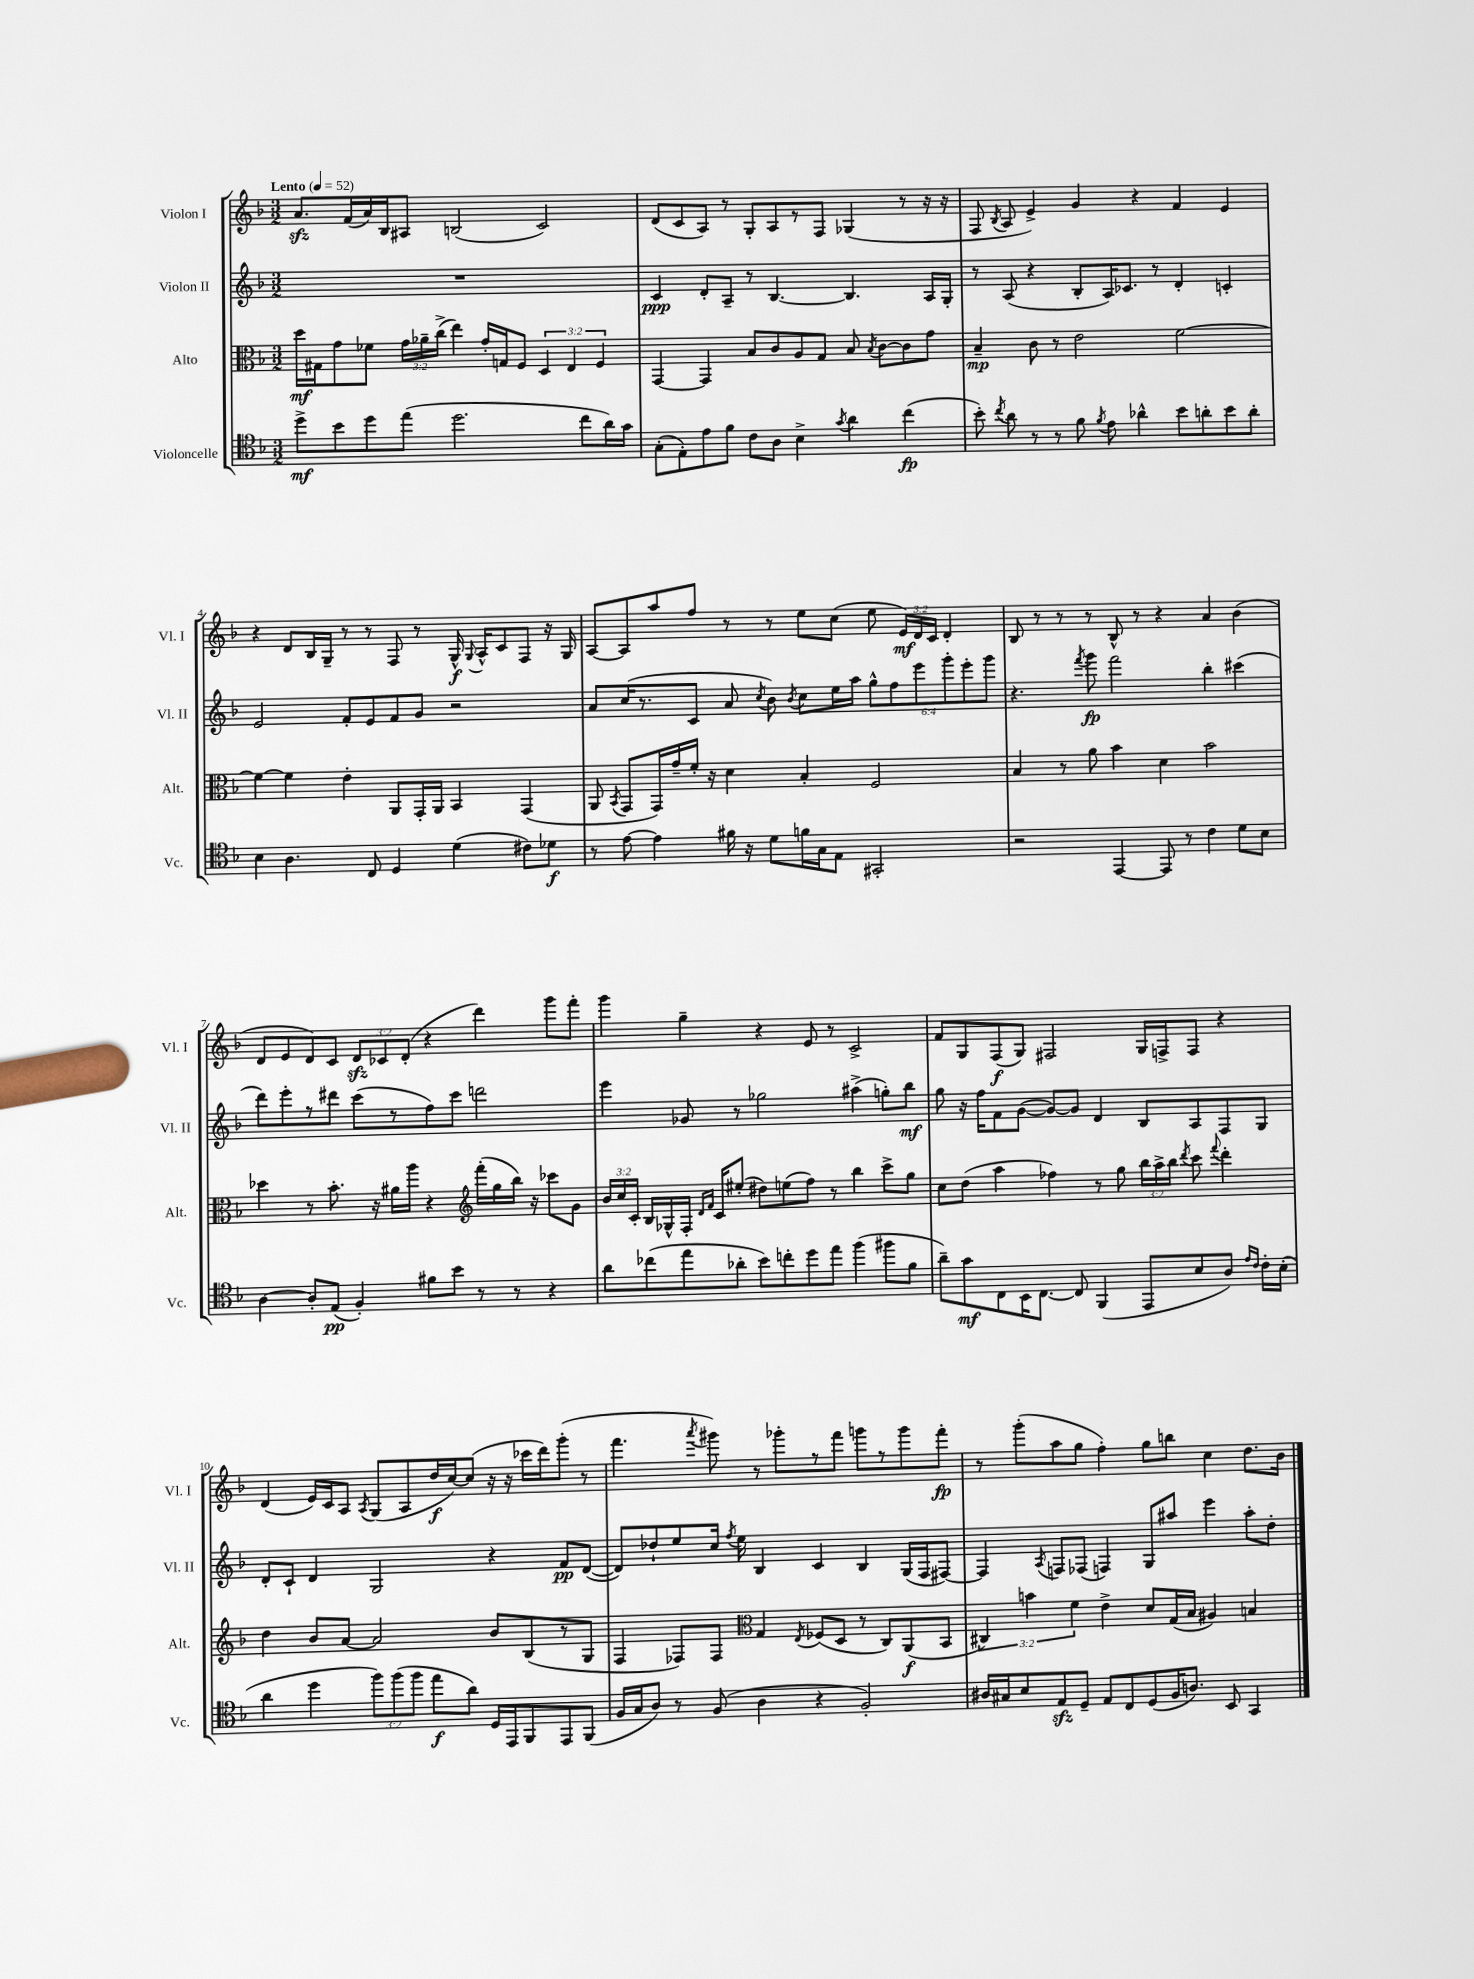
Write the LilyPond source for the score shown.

<<
\new StaffGroup <<
\new Staff = "s0" \with { instrumentName = "Violon I" shortInstrumentName = "Vl. I" } {
    \clef treble \key f \major \numericTimeSignature \time 3/2 \override Staff.TupletNumber.text = #tuplet-number::calc-fraction-text \tempo "Lento" 4 = 52
    \autoBeamOff a'8.[\sfz f'16( a'16) bes16 ais8] b2( c'2) |
    d'8[( c'8 a8]) r8 g8[-. a8 r8 f8] ges4( r8 r16 r16 |
    f8 \acciaccatura { bes8 } a8 e'4->) g'4 r4 f'4 e'4 |
    r4 d'8[ bes16 g16]-- r8 r8 f8 r8 g16-^\f \appoggiatura { g8 } a16[-^ c'8 f8] r16 g16 |
    a8[~ a8 a''8 f''8] r8 r8 e''8[ c''8]( e''8 \tuplet 3/2 { e'16[\mf) d'16 c'16] } d'4-. |
    bes8 r8 r8 r8 bes8-^ r8 r4 a'4 bes'4( |
    d'8[ e'8 d'8) c'8] \tuplet 3/2 { d'8[\sfz ces'8 d'8]-.( } r4 d'''4) g'''8[ f'''8]-. |
    g'''4 g''4-- r4 e'8 r8 c'2-> |
    f'8[ g8 f8\f( g8]) fis2 g16[ f16-> f8] r4 |
    d'4( e'16[) c'16 a8] \acciaccatura { a8 } g8[( a8 d''16\f c''16~) c''8]( r16 r16 ces'''16[ d'''16) g'''8]-.( r8 |
    f'''4. \acciaccatura { a'''8 } gis'''8) r8 ges'''8[-. r8 f'''8] g'''8[ r8 g'''8 f'''8]-.\fp |
    r8 g'''8[-.( a''8 g''8] f''4-.) g''8[ b''8] c''4 d''8.[ bes'16] \bar "|." |
}
\new Staff = "s1" \with { instrumentName = "Violon II" shortInstrumentName = "Vl. II" } {
    \clef treble \key f \major \numericTimeSignature \time 3/2 \override Staff.TupletNumber.text = #tuplet-number::calc-fraction-text
    \autoBeamOff R1. |
    c'4\ppp d'8[-. a8]-- r8 bes4.~ bes4. a16[ g16]-. |
    r8 a8( r4 bes8[-. a16) ces'8.] r8 d'4-. c'4-. |
    e'2 f'8[-. e'8 f'8 g'8] r2 |
    a'8[ c''16( r8. c'8] a'8 \acciaccatura { c''8 } bes'8) \acciaccatura { bes'8 } c''8[ e''16 a''16] \tuplet 6/4 { g''8[-^ f''8 e'''8 g'''8-. e'''8-. g'''8] } |
    r4. \acciaccatura { f'''8 } g'''8\fp f'''2 bes''4-. cis'''4( |
    d'''8[) e'''8-. r8 dis'''8] c'''8[( r8 f''8) c'''8] d'''2 |
    e'''4 ges'8 r8 ges''2 ais''4->( g''8[-.) bes''8]\mf |
    g''8 r16 f''16[ f'8 g'8]~( g'8[~) g'8] d'4 bes8[ a8 f8 g8] |
    d'8[-. c'8]-! d'4 g2 r4 f'8[\pp d'8]~( |
    d'8[) des''8-! e''8 c''16] \acciaccatura { f''8 } e''16 bes4 c'4 bes4 g16[( f16 fis8]~) |
    fis4 \acciaccatura { a8 } f8[ fes8]( f4) g8[ ais''8] e'''4 ais''8[-. d''8]-. \bar "|." |
}
\new Staff = "s2" \with { instrumentName = "Alto" shortInstrumentName = "Alt." } {
    \clef alto \key f \major \numericTimeSignature \time 3/2 \override Staff.TupletNumber.text = #tuplet-number::calc-fraction-text
    \autoBeamOff d''16[\mf gis16 g'8 fes'8] \tuplet 3/2 { g'16[ aes'16-- c''16]->( } e''4) g'16[-. g16 f8] \tuplet 3/2 { d4 e4 f4 } |
    g,4~ g,4 bes8[ c'8 a8 g8] bes8 \acciaccatura { bes8 } c'8[~ c'8 g'8] |
    bes4--\mp c'8 r8 e'2 f'2~ |
    f'4~ f'4 e'4-. a,8[ g,16-. a,16] bes,4 g,4( |
    a,8 \acciaccatura { bes,8 } g,8[ g,16) g'16-- f'16]-. r16 d'4 bes4-. f2 |
    bes4 r8 a'8 bes'4 d'4 bes'2 |
    des''4 r8 bes'8.-. r16 ais'16[ a''16] r4 \clef treble f'''16[-.( g''16 bes''16]) r16 ces'''8[ g'8] |
    \tuplet 3/2 { bes'16[ c''16 c'16]-. } bes16[ ges16-^ f16]-. \grace { d'16[ f'16] } c'16[ eis''8]-.( dis''8[) e''8( f''8]) r8 bes''4 c'''8[-> g''8] |
    c''8[ d''8]( a''4 fes''4) r8 g''8 \tuplet 3/2 { bes''16[ a''16-> bes''16] } \acciaccatura { d'''8 } c'''8 \appoggiatura { f'''8 } d'''4-. |
    d''4 bes'8[ a'8]~ a'2 bes'8[ bes8( r8 g8] |
    f4 fes8[) fes8] \clef alto g4 \acciaccatura { e8 } fes8[( d8] r8 c8[) a,8\f( bes,8] |
    \tuplet 3/2 { cis4) b'4 f'4 } e'4-> d'8[ g16( bes16] ais4) b4 \bar "|." |
}
\new Staff = "s3" \with { instrumentName = "Violoncelle" shortInstrumentName = "Vc." } {
    \clef tenor \key f \major \numericTimeSignature \time 3/2 \override Staff.TupletNumber.text = #tuplet-number::calc-fraction-text
    \autoBeamOff d''8[->\mf bes'8 d''8 e''8]( d''2. c''8[ a'16) g'16] |
    g8[-.( e8-.) e'8 f'8] c'8[ a8] bes4-> \acciaccatura { g'8 } a'4 c''4\fp( |
    bes'8-.) \acciaccatura { c''8 } a'8 r8 r8 f'8 \acciaccatura { f'8 } e'8 aes'4-^ bes'8[ a'8-. bes'8 a'8]-. |
    bes4 a4. c8 d4 d'4( cis'8[) des'8]\f |
    r8 e'8~ e'4 fis'16 r16 d'8[ f'16 g16 e8] gis,2-. |
    r2 e,4~ e,8 r8 c'4 d'8[ bes8] |
    a4~ a8[-. e8]\pp( f4-.) fis'8[ bes'8] r8 r8 r4 |
    a'8[ ces''8( e''8 aes'8]-. bes'8[) c''8-. d''8 e''8] f''4( fis''8[ f'8] |
    a'8[--) g'8\mf c8 bes,16 c8.]~ c8 f,4( e,8[ bes8 a8]) \grace { e'16[ c'16] } c'16[-. bes16]-.( |
    a'4 d''4 \tuplet 3/2 { f''8[) f''8( f''8] } e''8[\f a'8]) d16[ e,16 f,8 e,8 f,8]( |
    f16[ g16 a8]) r8 f8( a4 r4 f2-.) |
    ais16[ gis16 bes8 e8\sfz d8]-- e8[ c8 d8( f16 a8.]) bes,8 g,4 \bar "|." |
}
>>
>>
